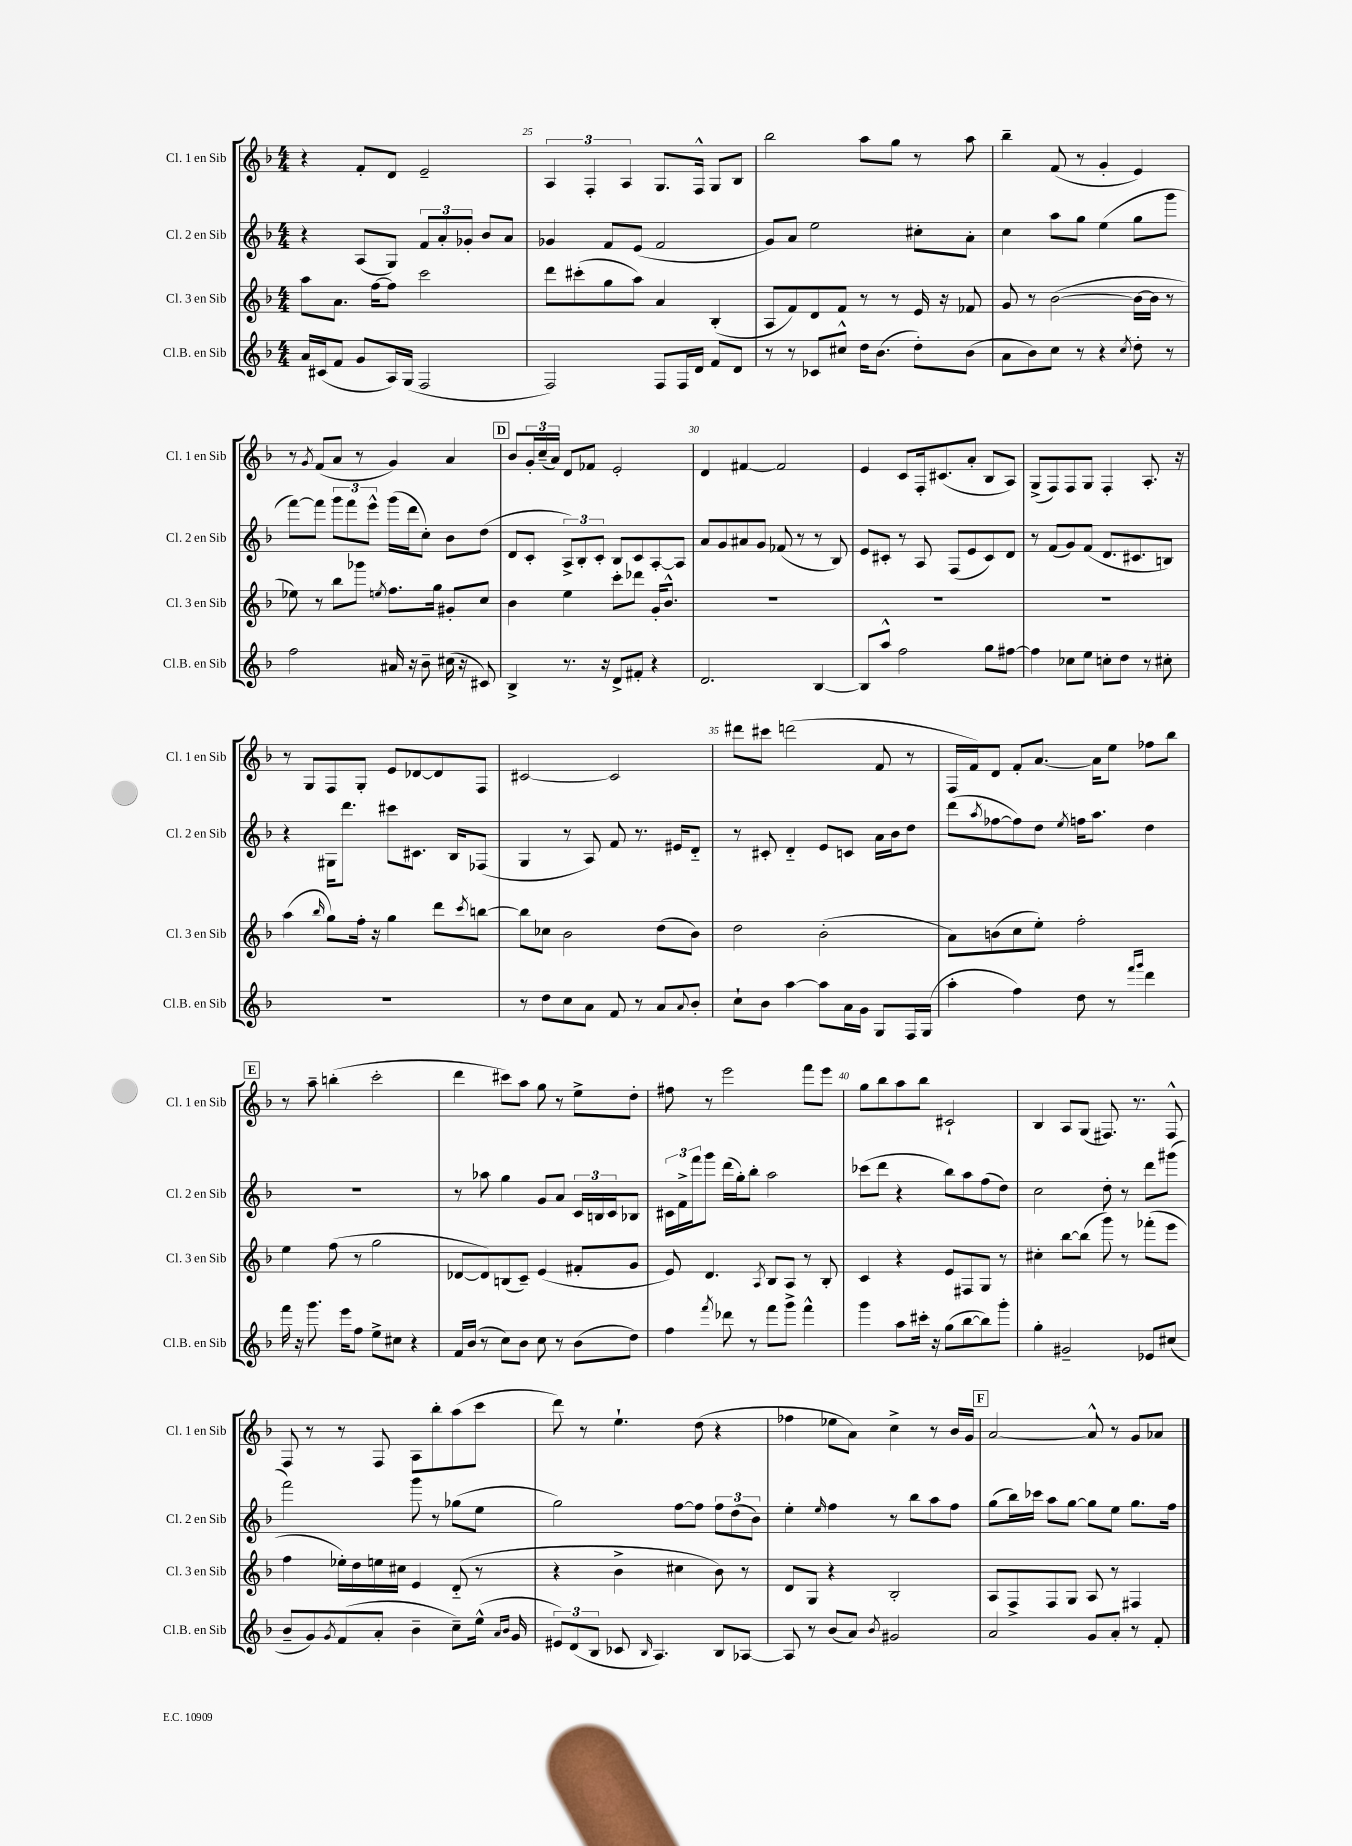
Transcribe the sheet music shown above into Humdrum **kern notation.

**kern	**kern	**kern	**kern
*staff4	*staff3	*staff2	*staff1
*clefG2	*clefG2	*clefG2	*clefG2
*k[b-]	*k[b-]	*k[b-]	*k[b-]
*M4/4	*M4/4	*M4/4	*M4/4
16a	8aa	4r	4r
(16c#	.	.	.
8f	8.a	.	.
8g	.	(8A	8f'
.	[16ff	.	.
16A)	8ff]	8G)	8d
(16G	.	.	.
2F	2ccc	12f	2e~
.	.	12a'	.
.	.	12g-'	.
.	.	8b-	.
.	.	8a	.
=	=	=	=
2F)	8ddd	4g-	6A
.	(8ccc#'	.	.
.	.	.	6F'
.	8gg	8f	.
.	.	.	6A
.	8aa)	(8e	.
8F	4a	2f	8.G
16F	.	.	.
16d	.	.	16F^^
8f	(4B-'	.	8G
8d	.	.	8B-
=	=	=	=
8r	8A	8g)	2bb-
8r	8f)	8a	.
8c-	8d	2ee	.
8cc#^^	8f	.	.
16dd	8r	.	8aa
(8.b-	.	.	.
.	8r	.	8gg
8dd')	16e	8cc#'	8r
.	16r	.	.
(8b-	8f-	8a'	8aa
=	=	=	=
8a	8g	4cc	4bb-~
8b-)	8r	.	.
8cc	([2b-	8aa	(8f
8r	.	8gg	8r
4r	.	(4ee	4g'
8qcc	.	.	.
8dd'	16b-_	8gg	4e)
.	16b-]	.	.
8r	8r	8ggg	.
=	=	=	=
2ff	8ee-)	[8fff)	8r
.	.	.	8qg
.	8r	8fff]	(8f
.	8bb-	12ggg	8a
.	.	12fff	.
.	8ggg-	.	8r
.	.	12eee^^	.
.	8qee	.	.
16a#	8.ff	(16ggg	4g)
16r	.	16ddd	.
8b-~	.	8cc')	.
.	16gg	.	.
(16cc#	8g#'	8b-	4a
16r	.	.	.
8c#)	8cc	(8dd	.
=	=	=	=
4B-^	4b-	8d	8b-
.	.	8c'	24g'
.	.	.	(24cc~
.	.	.	24a)
8.r	4ee	12A^)	8d
.	.	12B-'	.
.	.	.	8f-
.	.	12c'	.
16r	.	.	.
8d^	8ccc'	8B-	2e'
8f#'	8ddd-	8c	.
4r	16g'	[8A'	.
.	8.b-^^	.	.
.	.	8A]	.
=	=	=	=
2.d	1r	8a	4d
.	.	8g	.
.	.	8a#	[4f#
.	.	8g	.
.	.	(8f-	2f#]
.	.	8r	.
[4B-	.	8r	.
.	.	8B-)	.
=	=	=	=
8B-]	1r	8e	4e
8aa^^	.	8c#'	.
2ff	.	8r	8c
.	.	8A	16F'
.	.	.	(8.c#
.	.	(8F	.
.	.	8e	8a'
8gg	.	8c#)	8B-
[8ff#	.	8d	8A)
=	=	=	=
4ff#]	1r	8r	(8G^
.	.	(8f	8F)
8cc-	.	8g)	8F
8ee	.	(8f	8G
8cc'	.	8.d	4F'
8dd	.	.	.
.	.	8.c#	.
8r	.	.	8.A'
8cc#'	.	8B)	.
.	.	.	16r
=	=	=	=
1r	(4aa	4r	8r
.	.	.	8G
.	16qqbb-	.	.
.	8gg)	16G#	8F
.	.	8.ddd	.
.	16ff'	.	8G'
.	16r	.	.
.	4gg	8ccc#	8e
.	.	8.c#	[8d-
.	8ddd	.	8d-]
.	.	16B-	.
.	8qccc	.	.
.	[8bb	(8F-	8F
=	=	=	=
8r	8bb]	4G	[2c#
8dd	8cc-	.	.
8cc	2b-	8r	.
8a	.	8A)	.
8f	.	8f	2c#]
8r	.	8.r	.
8a	(8dd	.	.
.	.	16e#	.
8qqa	.	.	.
8b-'	8b-)	8d'~	.
=	=	=	=
8cc`	2dd	8r	8ddd#
8b-	.	8c#'	8ccc#
[4aa	.	4d'~	(2ddd
8aa]	(2b-'	8e	.
16a	.	8c	.
16g	.	.	.
8G	.	16a	8f
.	.	16b-	.
16F	.	8dd	8r
(16G	.	.	.
=	=	=	=
4aa'	8a)	(8ddd	16F
.	.	.	16f)
.	.	8qaa	.
.	(8b	[8ff-	8d
4ff)	8cc	8ff-])	8f'
.	8ee')	8dd	[8.a
.	.	8qee	.
8dd	2ff'	16ff	.
.	.	8.aa	16a]
8r	.	.	8ee
16qqfff	.	.	.
16qqggg	.	.	.
4ddd	.	4dd	8ff-
.	.	.	8bb-
=	=	=	=
16fff	4ee	1r	8r
16r	.	.	.
8.ggg	.	.	8aa~
.	(8ff	.	(4bb'
16eee	.	.	.
8ff	8r	.	.
8ee^	2gg	.	2ccc'
8cc#	.	.	.
4r	.	.	.
=	=	=	=
16f	[8d-	8r	4ddd
(16b-	.	.	.
8r	8d-])	8aa-	.
8cc)	(8B	4gg	8ccc#)
8b-	8c~)	.	8aa
8cc	(4e	8g	8gg
8r	.	8a	8r
(8b-	8f#'	24c	8ee^
.	.	24B	.
.	.	24c	.
8dd)	8g	8B-	8dd'
=	=	=	=
4ff	8e)	24c#	8ff#
.	.	24f^	.
.	.	24fff	.
.	4.d	8ggg	8r
8qfff	.	.	.
8ddd-	.	(16ddd	2eee
.	.	16gg')	.
8r	.	8bb-'	.
.	8qA	.	.
8fff	8B-	2aa	.
8ggg^	8A	.	.
4fff^^	8r	.	8fff
.	8B-'	.	8eee
=	=	=	=
4ggg	4c	(8ccc-	8gg
.	.	8ddd	8bb-
8aa	4r	4r	8aa
16ccc#'	.	.	8bb-
16r	.	.	.
(8gg	8e	8bb-)	2c#`
[8bb-	8F#	8aa	.
8bb-])	8G	(8ff	.
8ggg'	8r	8dd)	.
=	=	=	=
4gg'	4cc#'	2cc	4B-
2g#~	[8bb-	.	8A
.	(8bb-]	.	(8G
.	8ggg)	8dd'	8.F#)
.	8r	8r	.
.	.	.	8.r
8e-	(8fff-'	8ddd	.
(8cc#	8eee	(8ggg#	8F#^^
=	=	=	=
8b-~	4ff	2fff)	8F
8g)	.	.	8r
8qg	.	.	.
(8f	16ee-')	.	8r
.	16dd	.	.
8a'	16ee	.	8F
.	16cc#	.	.
4b-~	4e	8ggg	8A
.	.	8r	8bb-'
8cc~)	(8d'~	(8gg-	(8aa
(16ee^^	8r	8ee	8ccc
16qqa	.	.	.
16qqb-	.	.	.
16g	.	.	.
=	=	=	=
12e#)	4r	2gg)	8ddd)
(12d	.	.	.
.	.	.	8r
12B-	.	.	.
8c-	4b-^	.	4.ee`
16qqB-	.	.	.
4.A)	.	.	.
.	4cc#	[8ff	.
.	.	8ff]	(8dd
8B-	8b-)	12ff	4r
.	.	(12dd	.
[8A-	8r	.	.
.	.	12b-)	.
=	=	=	=
8A-]	8d	4ee'	4ff-
8r	8G	.	.
.	.	16qqee	.
(8b-	4r	4ff	8ee-
8a)	.	.	8a)
8qb-	.	.	.
2g#	2B-'	8r	4cc^
.	.	8bb-	.
.	.	8aa	8r
.	.	8ff	16b-
.	.	.	16g
=	=	=	=
2a	8A	(8gg	[2a
.	8F^	16bb-)	.
.	.	16ccc-	.
.	8F	8aa	.
.	8G	[8gg	.
8g	8A	8gg]	8a^^]
8a'	8r	8ee	8r
8r	4F#	8.gg	8g
8f'	.	.	8a-
.	.	16ff	.
==	==	==	==
*-	*-	*-	*-
